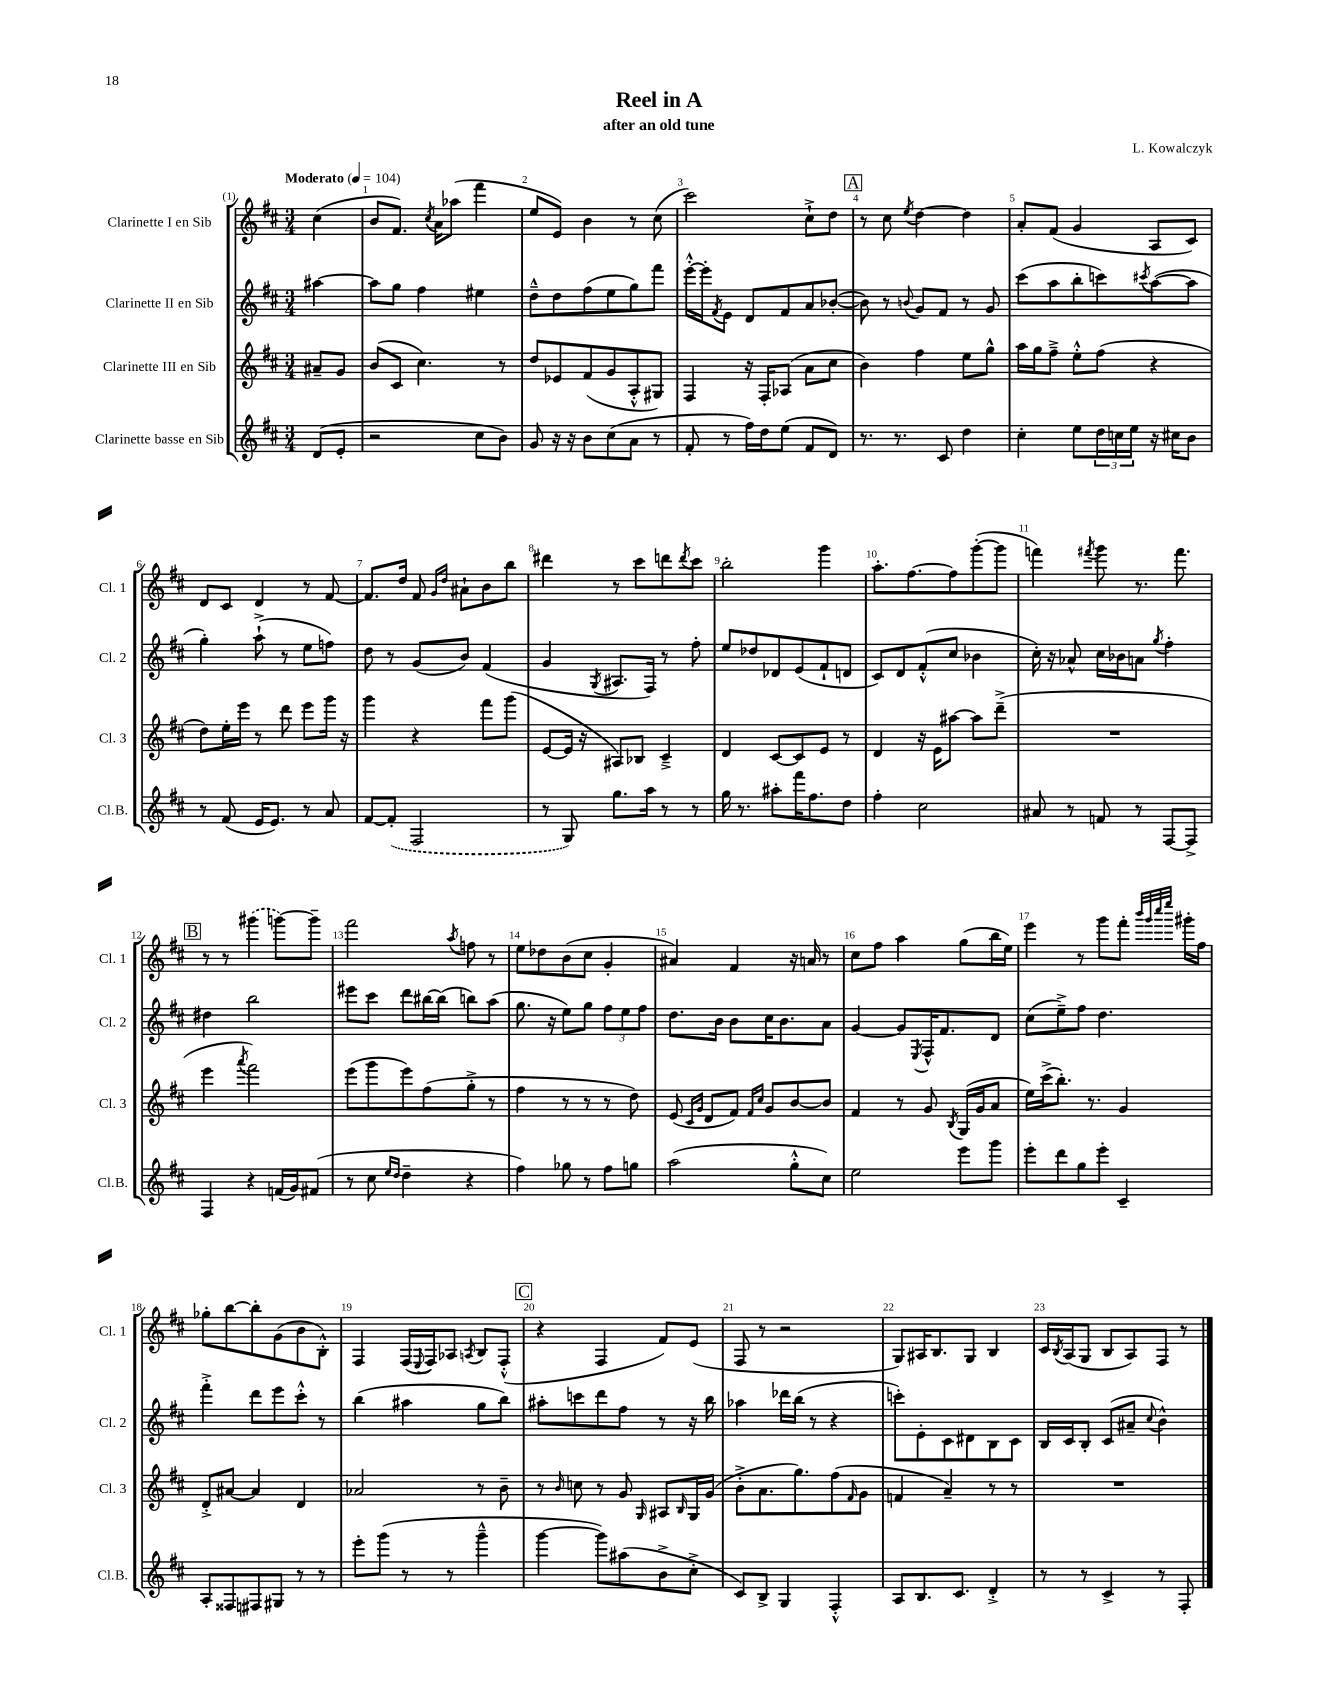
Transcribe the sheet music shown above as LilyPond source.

\header { title = "Reel in A" composer = "L. Kowalczyk" subtitle = "after an old tune" }
<<
\new StaffGroup <<
\new Staff = "s0" \with { instrumentName = "Clarinette I en Sib" shortInstrumentName = "Cl. 1" } {
    \clef treble \key d \major \numericTimeSignature \time 3/4 \partial 4 \tempo "Moderato" 4 = 104
    cis''4( |
    b'8 fis'8.) \acciaccatura { cis''8 } a'16 aes''8( fis'''4 |
    e''8 e'8) b'4 r8 cis''8( |
    cis'''2) cis''8-!-> d''8 |
    \mark \markup { \box "A" } r8 cis''8 \acciaccatura { e''8 } d''4~ d''4 |
    a'8-. fis'8( g'4 a8 cis'8) |
    d'8 cis'8 d'4 r8 fis'8~ |
    fis'8. d''16 fis'8 \grace { g'16 d''16 } ais'8-! b'8 b''8 |
    dis'''4 r8 cis'''8 d'''8 \acciaccatura { d'''8 } cis'''8 |
    b''2-. g'''4 |
    a''8.-. fis''8.~ fis''8 g'''8~-.( g'''8 |
    f'''4) \acciaccatura { fis'''8 } g'''8 r8. fis'''8. |
    \mark \markup { \box "B" } r8 r8 \once \slurDashed gis'''4( g'''8~) g'''8-- |
    fis'''2 \acciaccatura { a''8 } f''8 r8 |
    e''8 des''8 b'8( cis''8 g'4-. |
    ais'4) fis'4 r16 a'16 r8 |
    cis''8 fis''8 a''4 g''8( b''16 e''16) |
    e'''4 r8 g'''8 fis'''8-. \grace { b'''32 g'''32 cis''''32 e''''32 } gis'''16-. fis''16 |
    ges''8-. b''8~ b''8-. g'8( b'8 b8-.-^) |
    fis4 fis16( \appoggiatura { e8 } fis16) aes8 \acciaccatura { a8 } b8 fis8-.-^( |
    \mark \markup { \box "C" } r4 fis4 fis'8) e'8( |
    fis8 r8 r2 |
    g8) ais16 b8. g8 b4 |
    cis'16 \acciaccatura { b8 } a16( g8 b8 a8) fis8 r8 \bar "|." |
}
\new Staff = "s1" \with { instrumentName = "Clarinette II en Sib" shortInstrumentName = "Cl. 2" } {
    \clef treble \key d \major \numericTimeSignature \time 3/4 \partial 4
    ais''4~ |
    ais''8 g''8 fis''4 eis''4 |
    d''8---^ d''8 fis''8( e''8 g''8) fis'''8 |
    e'''16~-.-^ e'''16-. \acciaccatura { fis'8 } e'8 d'8 fis'8 a'8 bes'8~-.( |
    \mark \markup { \box "A" } bes'8) r8 \appoggiatura { b'8 } g'8 fis'8 r8 g'8 |
    cis'''8( a''8 b''8-. c'''8) \acciaccatura { cis'''8 } a''8~( a''8 |
    g''4-.) a''8-!->( r8 e''8 f''8) |
    d''8 r8 g'8( b'8) fis'4( |
    g'4 \acciaccatura { g8 } ais8. fis16) r8 fis''8-. |
    e''8 des''8 des'8 e'8( fis'8-! d'8 |
    cis'8) d'8 fis'8-.-^( cis''8 bes'4 |
    cis''16-.) r16 aes'8-^ cis''16 bes'16 a'8 \acciaccatura { g''8 } fis''4-. |
    \mark \markup { \box "B" } dis''4 b''2 |
    eis'''8 cis'''8 d'''8 bis''16~ bis''16( b''8) a''8( |
    g''8. r16 e''8) g''8 \tuplet 3/2 { fis''8 e''8 fis''8 } |
    d''8. b'16 b'8 cis''16 b'8. a'8 |
    g'4~ g'8 \acciaccatura { e8 } fis16-^ fis'8. d'8 |
    cis''8( e''8--->) fis''8 d''4. |
    fis'''4-.-> d'''8 e'''8 cis'''8-.-^ r8 |
    b''4( ais''4 g''8 b''8) |
    \mark \markup { \box "C" } ais''8-. c'''8 d'''8 fis''8 r8 r16 b''16 |
    aes''4 des'''16 b''16( r8 r4 |
    c'''8-.) e'8-. cis'8 dis'8 b8 cis'8 |
    b16 cis'16 b8-. cis'8( ais'8-- \appoggiatura { cis''8 } b'4-^) \bar "|." |
}
\new Staff = "s2" \with { instrumentName = "Clarinette III en Sib" shortInstrumentName = "Cl. 3" } {
    \clef treble \key d \major \numericTimeSignature \time 3/4 \partial 4
    ais'8-- g'8 |
    b'8( cis'8 cis''4.) r8 |
    d''8 ees'8 fis'8( g'8 a8-.-^ gis8) |
    fis4 r16 fis16-. aes8( a'8 cis''8 |
    \mark \markup { \box "A" } b'4) fis''4 e''8 g''8-^ |
    a''16 g''16 fis''8---> e''8-.-^ fis''8( r4 |
    d''8) e''16-. e'''16 r8 d'''8 e'''8 g'''16 r16 |
    g'''4 r4 fis'''8 g'''8( |
    e'8~ e'16 r16 ais8) bes8 cis'4---> |
    d'4 cis'8~ cis'8 e'8 r8 |
    d'4 r16 e'16 ais''8~ ais''8 d'''8--->( |
    R2. |
    \mark \markup { \box "B" } e'''4 \acciaccatura { a'''8 } fis'''2) |
    e'''8( g'''8 e'''8) fis''8( g''8-.-> r8 |
    fis''4 r8 r8 r8 d''8) |
    e'8( \grace { cis'16 g'16 } d'8 fis'8) \grace { fis'16 cis''16 } g'8 b'8~ b'8 |
    fis'4 r8 g'8 \acciaccatura { b8 } g16( g'16 a'8 |
    e''16) cis'''16->( b''8.-.) r8. g'4 |
    d'8-.-> ais'8~ ais'4 d'4 |
    aes'2 r8 b'8-- |
    \mark \markup { \box "C" } r8 \grace { b'16 } c''8 r8 g'8 \grace { g16 } ais8 \grace { b16 } g16 g'16( |
    b'8-.-> a'8. g''8.) fis''8( \grace { fis'16 } g'8 |
    f'4 a'4--) r8 r8 |
    R2. \bar "|." |
}
\new Staff = "s3" \with { instrumentName = "Clarinette basse en Sib" shortInstrumentName = "Cl.B." } {
    \clef treble \key d \major \numericTimeSignature \time 3/4 \partial 4
    d'8( e'8-. |
    r2 cis''8 b'8) |
    g'8 r16 r16 b'8 cis''8( a'8 r8 |
    fis'8-. r8 fis''16) d''16 e''8( fis'8 d'8) |
    \mark \markup { \box "A" } r8. r8. cis'8 d''4 |
    cis''4-. e''8 \tuplet 3/2 { d''16 c''16 e''16 } r16 cis''16 b'8 |
    r8 fis'8( e'16 e'8.) r8 a'8 |
    fis'8~ \once \slurDashed fis'8-.( fis2 |
    r8 g8) g''8. a''16 r8 r8 |
    g''16 r8. ais''8-. fis'''16 fis''8. d''8 |
    fis''4-. cis''2 |
    ais'8 r8 f'8 r8 fis8~ fis8-> |
    \mark \markup { \box "B" } fis4 r4 f'16( g'16) fis'8( |
    r8 cis''8 \grace { e''16 d''16 } d''4-- r4 |
    fis''4) ges''8 r8 fis''8 g''8 |
    a''2( g''8-.-^ cis''8) |
    e''2 e'''8 g'''8 |
    e'''8-. d'''8 g''8 e'''8-. cis'4-- |
    a8-. fisis8 fis8 gis8 r8 r8 |
    e'''8-. g'''8( r8 r8 g'''4---^ |
    \mark \markup { \box "C" } g'''4~ g'''8) ais''8( b'8-> cis''8-.-> |
    cis'8) b8-> g4 fis4-.-^ |
    a8 b8. cis'8. d'4-.-> |
    r8 r8 cis'4-> r8 fis8-. \bar "|." |
}
>>
>>
\layout { \context { \Score \override BarNumber.break-visibility = ##(#f #t #t) barNumberVisibility = #all-bar-numbers-visible } }
